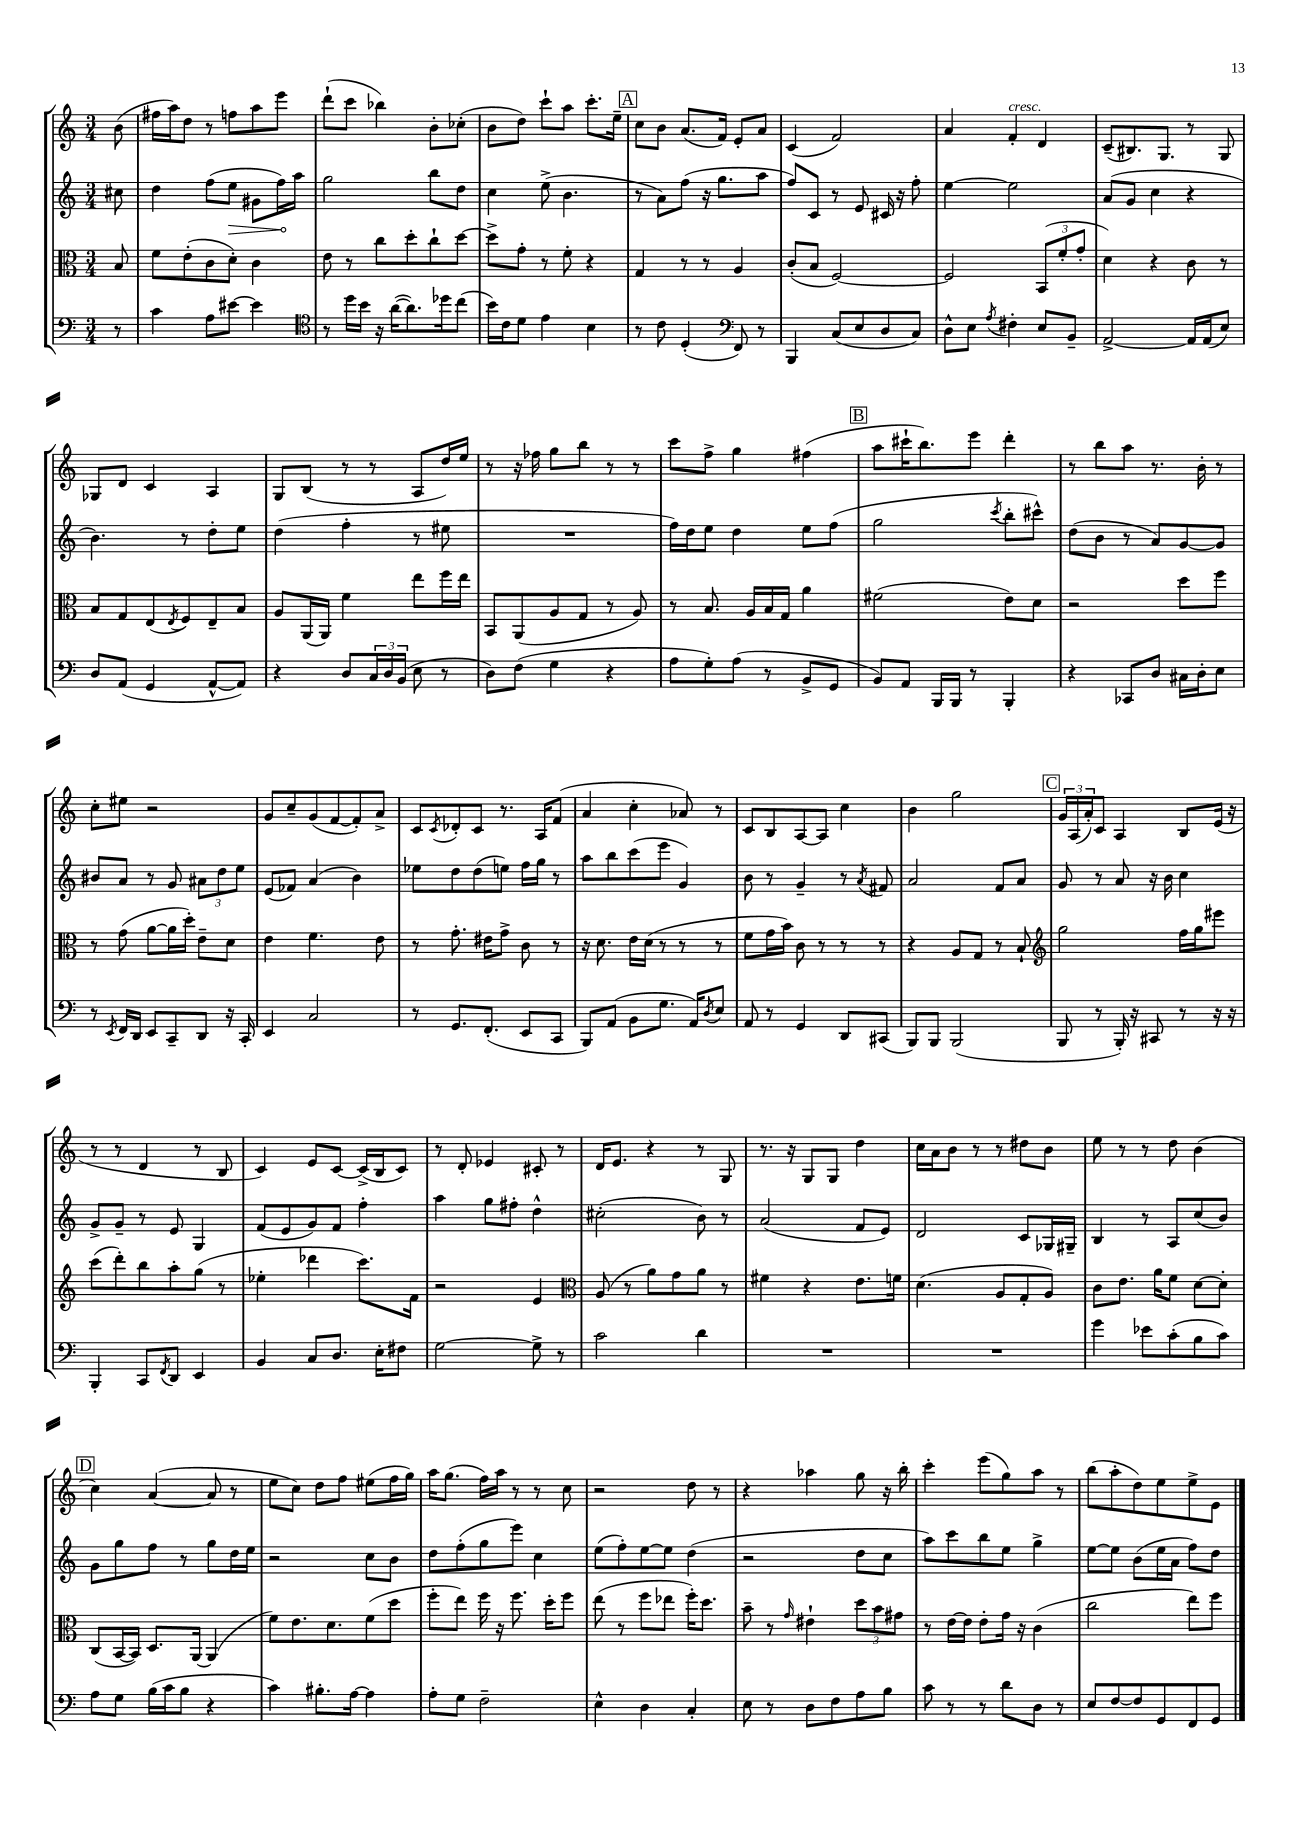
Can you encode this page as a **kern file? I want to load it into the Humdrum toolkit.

**kern	**kern	**kern	**dynam	**kern
*part4	*part3	*part2	*part2	*part1
*staff4	*staff3	*staff2	*staff2	*staff1
*clefF4	*clefC3	*clefG2	*	*clefG2
*k[]	*k[]	*k[]	*	*k[]
*M3/4	*M3/4	*M3/4	*	*M3/4
=	=	=	=	=
8r	8B/	8cc#X\	.	(8b\
=1	=1	=1	=1	=1
4c\	8f\L	4dd\	.	16ff#X\LL
.	.	.	.	16aa\J)
.	(8e'\	.	.	8dd\J
8A\L	8c\	(8ff\L	.	8r
!	!	!	!LO:HP:b	!
[8e#X\J	8d'\J)	8ee\J	>	8ffn\L
4e#\]	4c\	8g#X\L	.	8aa\
.	.	16ff\L)	.	8eee\J
.	.	16aa\JJ	]	.
=2	=2	=2	=2	=2
*clefC4	*	*	*	*
8r	8e\	2gg\	.	(8ddd`\L
16dd\LL	8r	.	.	8ccc\J
16b\JJ	.	.	.	.
16r	8cc\L	.	.	4bb-X\)
([16a\KL	.	.	.	.
8.a\])	8dd'\	.	.	.
.	8cc`\	8bb\L	.	8b'\L
16dd-X\k	.	.	.	.
(8cc\J	[8dd\J	8dd\J	.	(8cc-X'\J
=3	=3	=3	=3	=3
16b\LL)	8dd^\L]	4cc\	.	8b\L
16c\J	.	.	.	.
8d\J	8g'\J	.	.	8dd\J)
4e\	8r	(8ee^\	.	8ccc`\L
.	8f'\	4.b\	.	8aa\J
4B\	4r	.	.	8.ccc'\L
.	.	.	.	16ee~\Jk
!!LO:REH:place=s1:t=A
=4	=4	=4	=4	=4
8r	4G/	8r	.	8cc\L
8c\	.	8a\L)	.	8b\J
(4D'/	8r	(8ff\J	.	(8.a/L
.	8r	16r	.	.
.	.	8.gg\L	.	16f/Jk)
*clefF4	*	*	*	*
8FF/)	4A/	.	.	8e'/L
8r	.	8aa\J	.	8a/J
=5	=5	=5	=5	=5
4BBB/	(8c'/L	8ff/L)	.	(4c/
.	8B/J	8c/J	.	.
(8C/L	[2F/)	8r	.	2f/)
8E/	.	8e/	.	.
8D/	.	16c#X/	.	.
.	.	16r	.	.
8C/J)	.	8ff'\	.	.
=6	=6	=6	=6	=6
8D^^\L	2F/]	[4ee\	.	4a/
8E\J	.	.	.	.
8qA/	.	.	.	.
!	!	!	!	!LO:TX:a:i:t=cresc.
4F#X'\	.	2ee\]	.	4f'/
8E/L	(12BB/L	.	.	4d/
.	12f'/	.	.	.
8BB~/J	.	.	.	.
.	12g'/J	.	.	.
=7	=7	=7	=7	=7
[2AA^/	4d\)	(8a/L	.	(8c~/L
.	.	8g/J	.	8.B#X/)
.	4r	4cc\	.	.
.	.	.	.	8.G/J
16AA/LL]	8c\	4r	.	8r
(16AA/J	.	.	.	.
8E/J)	8r	.	.	8G/
!!LO:LB:g=z
=8	=8	=8	=8	=8
8D/L	8B/L	4.b\)	.	8G-X/L
(8AA/J	8G/	.	.	8d/J
4GG/	(8E/	.	.	4c/
.	8qE/	.	.	.
.	8F/)	8r	.	.
[8AA^^/L	8E~/	8dd'\L	.	4A/
8AA/J])	8B/J	8ee\J	.	.
=9	=9	=9	=9	=9
4r	8A/L	(4dd\	.	8G/L
.	(16AA/L	.	.	(8B/J
.	16AA/JJ)	.	.	.
8D/L	4f\	4ff'\	.	8r
24C/L	.	.	.	8r
24D/	.	.	.	.
(24BB/JJ	.	.	.	.
8E\	8ee\L	8r	.	8A/L
8r	16ff\L	8ee#X\	.	16dd/L)
.	16ee\JJ	.	.	16ee/JJ
=10	=10	=10	=10	=10
8D\L)	8BB/L	2.r	.	8r
(8F\J	(8AA/	.	.	16r
.	.	.	.	16ff-X\
4G\	8A/	.	.	8gg\L
.	8G/J	.	.	8bb\J
4r	8r	.	.	8r
.	8A/)	.	.	8r
=11	=11	=11	=11	=11
8A\L	8r	16ff\LL)	.	8ccc\L
.	.	16dd\J	.	.
8G'\)	8.B/	8ee\J	.	8ff^\J
(8A\J	.	4dd\	.	4gg\
.	16A/LL	.	.	.
8r	16B/	.	.	.
.	16G/JJ	.	.	.
8BB^/L	4a\	8ee\L	.	(4ff#X\
8GG/J	.	(8ff\J	.	.
!!LO:REH:place=s1:t=B
=12	=12	=12	=12	=12
8BB/L)	(2f#X\	2gg\	.	8aa\L
8AA/J	.	.	.	16ccc#X`\K
.	.	.	.	8.bb\)
16BBB/LL	.	.	.	.
16BBB/JJ	.	.	.	.
8r	.	.	.	8eee\J
.	.	8qccc/	.	.
4BBB'/	8e\L)	8bb'\L	.	4ddd'\
.	8d\J	8ccc#X^^\J)	.	.
=13	=13	=13	=13	=13
4r	2r	(8dd\L	.	8r
.	.	8b\J	.	8bb\L
8CC-X/L	.	8r	.	8aa\J
8D/J	.	8a/L)	.	8.r
16C#X\LL	8dd\L	[8g/	.	.
16D'\J	.	.	.	16b'\
8E\J	8ff\J	8g/J]	.	8r
!!LO:LB:g=z
=14	=14	=14	=14	=14
8r	8r	8b#X/L	.	8cc'\L
8qEE/	.	.	.	.
16FF/LL	(8g\	8a/J	.	8ee#X\J
16DD/JJ	.	.	.	.
8EE/L	[8a\L	8r	.	2r
8CC~/	16a\L]	8g/	.	.
.	16dd'\JJ)	.	.	.
8DD/J	8e~\L	12a#X\L	.	.
.	.	12dd\	.	.
16r	8d\J	.	.	.
.	.	12ee\J	.	.
16CC'/	.	.	.	.
=15	=15	=15	=15	=15
4EE/	4e\	(8e/L	.	8g/L
.	.	8f-X/J)	.	8cc~/
2C/	4.f\	(4a/	.	(8g/
.	.	.	.	[8f/
.	.	4b\)	.	8f'/])
.	8e\	.	.	8a^/J
=16	=16	=16	=16	=16
8r	8r	8ee-X\L	.	8c/L
.	.	.	.	8qc/
8.GG/L	8.g'\	8dd\	.	8d-X'/
.	.	(8dd\	.	8c/J
(8.FF'/J	16e#X\KL	.	.	.
.	8g^\J	8een\J)	.	8.r
8EE/L	8c\	16ff\LL	.	.
.	.	16gg\JJ	.	16A/KL
8CC/J	8r	8r	.	(8f/J
=17	=17	=17	=17	=17
8BBB/L)	16r	8aa\L	.	4a/
.	8.d\	.	.	.
(8AA/J	.	8bb\	.	.
8BB\L	16e\LL	(8ccc\	.	4cc'\
.	(16d\JJ	.	.	.
8.G\J	8r	8eee\J	.	.
.	8r	4g/)	.	8a-X/)
16AA/KL)	.	.	.	.
8qD/	.	.	.	.
8E/J	8r	.	.	8r
=18	=18	=18	=18	=18
8AA/	8f\L	8b\	.	8c/L
8r	16g\L	8r	.	8B/
.	16b\JJ)	.	.	.
4GG/	8c\	4g~/	.	[8A/
.	8r	.	.	8A/J]
8DD/L	8r	8r	.	4cc\
.	.	8qa/	.	.
(8CC#X/J	8r	8f#X/	.	.
=19	=19	=19	=19	=19
8BBB/L)	4r	2a/	.	4b\
8BBB/J	.	.	.	.
(2BBB/	8A/L	.	.	2gg\
.	8G/J	.	.	.
.	8r	8f/L	.	.
.	8B`/	8a/J	.	.
!!LO:REH:place=s1:t=C
=20	=20	=20	=20	=20
*	*clefG2	*	*	*
8BBB/	2gg\	8g/	.	24g/LL
.	.	.	.	(24A/
.	.	.	.	24a'/J)
8r	.	8r	.	8c/J
16BBB'/)	.	8a/	.	4A/
16r	.	.	.	.
8CC#X/	.	16r	.	.
.	.	16b\	.	.
8r	16ff\LL	4cc\	.	8B/L
.	16gg\J	.	.	.
16r	8eee#X\J	.	.	(16e/Jk
16r	.	.	.	16r
!!LO:LB:g=z
=21	=21	=21	=21	=21
4BBB'/	(8ccc\L	8g^/L	.	8r
.	8ddd'\)	8g~/J	.	8r
8CC/L	8bb\	8r	.	4d/
8qFF/	.	.	.	.
8DD/J	8aa'\	8e/	.	.
4EE/	(8gg\J	4G/	.	8r
.	8r	.	.	8B/
=22	=22	=22	=22	=22
4BB/	4ee-X'\	(8f/L	.	4c/)
.	.	8e/	.	.
8C/L	4ddd-X\	8g/)	.	8e/L
8.D/J	.	8f/J	.	[8c/J
.	8.ccc\L)	4ff'\	.	(16c^/LL]
16E'\KL	.	.	.	16B/J
8F#X\J	.	.	.	8c/J)
.	16f\Jk	.	.	.
=23	=23	=23	=23	=23
[2G\	2r	4aa\	.	8r
.	.	.	.	8d'/
.	.	8gg\L	.	4e-X/
.	.	8ff#X'\J	.	.
8G^\]	4e/	4dd^^\	.	8c#X'/
8r	.	.	.	8r
=24	=24	=24	=24	=24
*	*clefC3	*	*	*
2c\	(8A/	(2cc#X'\	.	16d/KL
.	.	.	.	8.e/J
.	8r	.	.	.
.	8a\L)	.	.	4r
.	8g\	.	.	.
4d\	8a\J	8b\)	.	8r
.	8r	8r	.	8G/
=25	=25	=25	=25	=25
2.r	4f#X\	(2a/	.	8.r
.	.	.	.	16r
.	4r	.	.	8G/L
.	.	.	.	8G/J
.	8.e\L	8f/L	.	4dd\
.	.	8e/J)	.	.
.	16fn\Jk	.	.	.
=26	=26	=26	=26	=26
2.r	(4.d\	2d/	.	16cc\LL
.	.	.	.	16a\J
.	.	.	.	8b\J
.	.	.	.	8r
.	8A/L	.	.	8r
.	8G'/	8c/L	.	8dd#X\L
.	8A/J)	16G-X/L	.	8b\J
.	.	16G#X~/JJ	.	.
=27	=27	=27	=27	=27
4g\	8c\L	4B/	.	8ee\
.	8.e\J	.	.	8r
8e-X\L	.	8r	.	8r
.	16a\KL	.	.	.
(8c'\	8f\J	8A/L	.	8dd\
8B\	[8d\L	(8cc/	.	(4b\
8c\J)	8d'\J]	8b/J)	.	.
!!LO:LB:g=z
!!LO:REH:place=s1:t=D
=28	=28	=28	=28	=28
8A\L	(8C/L	8g\L	.	4cc\)
8G\J	[16BB/L	8gg\	.	.
.	16BB/JJ])	.	.	.
(16B\LL	8.D/L	8ff\J	.	([4a/
16c\J	.	.	.	.
8B\J	.	8r	.	.
.	[16AA/Jk	.	.	.
4r	(4AA/]	8gg\L	.	8a/]
.	.	16dd\L	.	8r
.	.	16ee\JJ	.	.
=29	=29	=29	=29	=29
4c\)	8f\L)	2r	.	8ee\L
.	8.e\	.	.	8cc\J)
8.B#X'\L	.	.	.	8dd\L
.	8.d\	.	.	.
.	.	.	.	8ff\J
[16A\Jk	.	.	.	.
4A\]	(8f\	8cc\L	.	(8ee#X\L
.	8dd\J	8b\J	.	16ff\L
.	.	.	.	16gg\JJ)
=30	=30	=30	=30	=30
8A'\L	8ff'\L	8dd\L	.	16aa\KL
.	.	.	.	(8.gg\J
8G\J	8ee\J)	(8ff'\	.	.
2F~\	16ff\	8gg\	.	16ff\LL)
.	16r	.	.	16aa\JJ
.	8.ff\	8eee\J)	.	8r
.	.	4cc\	.	8r
.	16dd'\KL	.	.	.
.	8ff\J	.	.	8cc\
=31	=31	=31	=31	=31
4E^^\	(8ee\	(8ee\L	.	2r
.	8r	8ff'\)	.	.
4D\	8ff\L	[8ee\	.	.
.	8ee-X\J	8ee\J]	.	.
4C'/	16ff'\KL)	(4dd\	.	8dd\
.	8.dd\J	.	.	.
.	.	.	.	8r
=32	=32	=32	=32	=32
8E\	8b~\	2r	.	4r
8r	8r	.	.	.
.	16qqg/	.	.	.
8D\L	4e#X`\	.	.	4aa-X\
8F\	.	.	.	.
8A\	12dd\L	8dd\L	.	8gg\
.	12b\	.	.	.
8B\J	.	8cc\J	.	16r
.	12g#X\J	.	.	.
.	.	.	.	16bb'\
=33	=33	=33	=33	=33
8c\	8r	8aa\L)	.	4ccc'\
8r	[16e\LL	8ccc\	.	.
.	16e\JJ]	.	.	.
8r	8e'\L	8bb\	.	(8eee\L
8d\L	16g\Jk	8ee\J	.	8gg\)
.	16r	.	.	.
8D\J	(4c\	4gg^\	.	8aa\J
8r	.	.	.	8r
=34	=34	=34	=34	=34
8E/L	2cc\	[8ee\L	.	(8bb\L
[8F/	.	8ee\J]	.	8aa'\
8F/]	.	(8b\L	.	8dd\)
8GG/	.	16ee\L	.	8ee\
.	.	16a\JJ	.	.
8FF/	8ee\L)	8ff\L)	.	8ee^\
8GG/J	8ff\J	8dd\J	.	8e\J
==	==	==	==	==
*-	*-	*-	*-	*-
